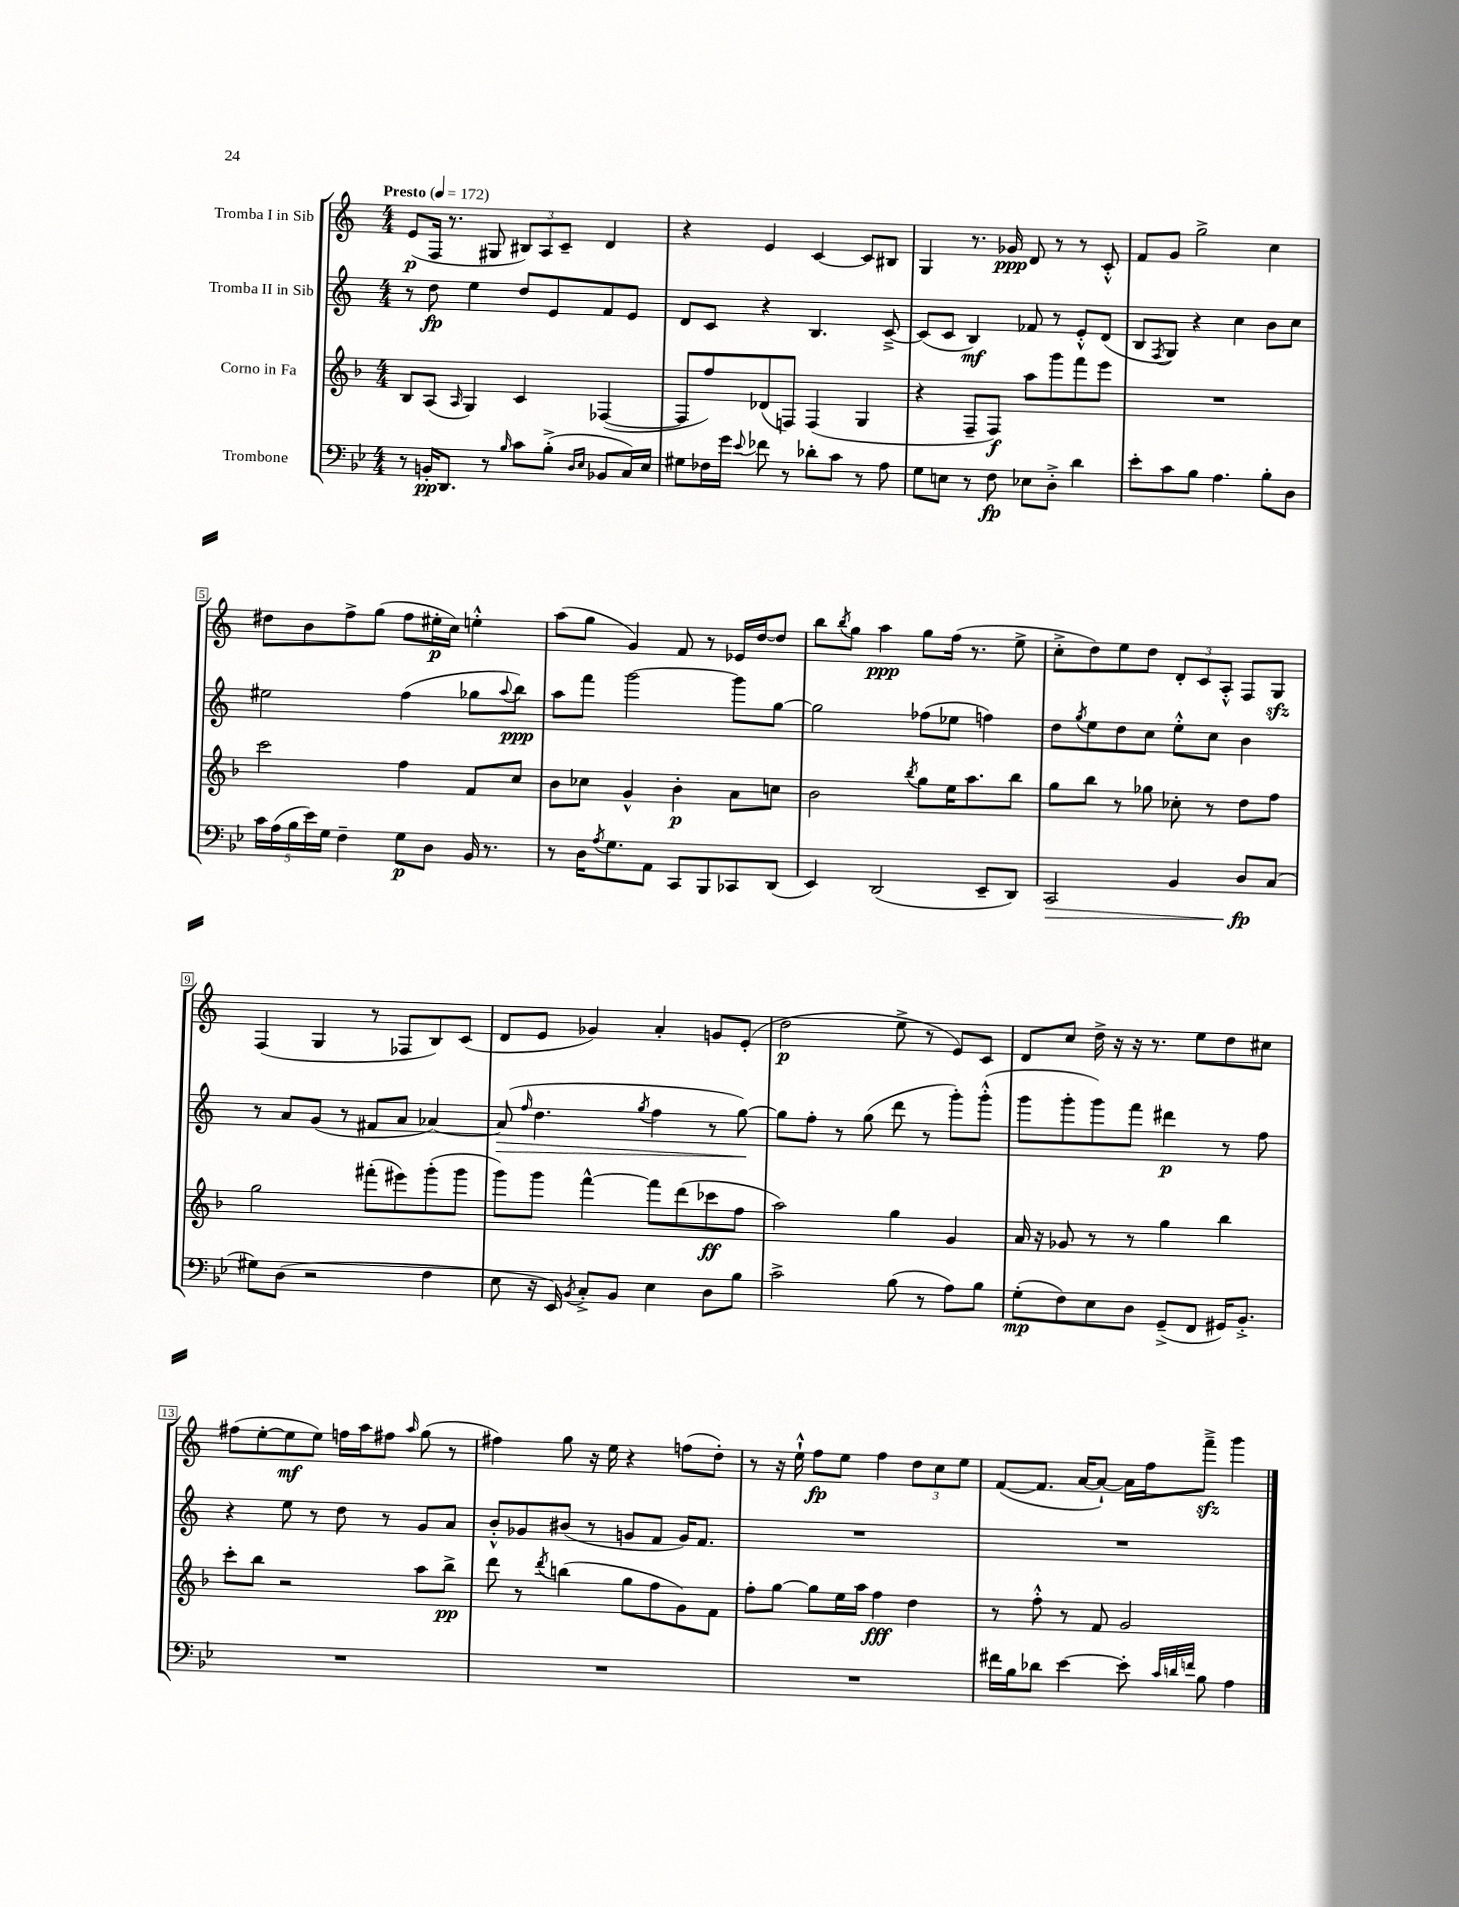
<<
\new StaffGroup <<
\new Staff = "s0" \with { instrumentName = "Tromba I in Sib" } {
    \clef treble \key c \major \numericTimeSignature \time 4/4 \tempo "Presto" 4 = 172
    e'8\p( f16 r8. gis8 \tuplet 3/2 { bis8) a8 c'8-- } d'4 |
    r4 e'4 c'4~ c'8 bis8 |
    g4 r8. ges'16\ppp d'8 r8 r8 c'8-.-^ |
    f'8 g'8 g''2-> c''4 |
    dis''8 b'8 f''8-> g''8( f''8 eis''16-.\p c''16) e''4-.-^ |
    a''8( g''8 g'4) f'8 r8 ees'16 d''16~ d''8 |
    b''8 \acciaccatura { b''8 } g''8 a''4\ppp g''8 f''16( r8. e''8-> |
    c''8-.-> d''8) e''8 d''8 \tuplet 3/2 { d'8-. c'8 a8-.-^ } f8 g8\sfz |
    f4( g4 r8 fes8 b8) c'8( |
    d'8 e'8 ges'4) a'4-. g'8 e'8-.( |
    d''2\p e''8-> r8 e'8) c'8 |
    d'8 c''8 d''16-> r16 r16 r8. e''8 d''8 cis''8 |
    fis''8( e''8~-. e''8\mf e''8) f''16 a''16 fis''8 \grace { a''16 } g''8( r8 |
    fis''4) g''8 r16 e''16 r4 f''8( d''8-.) |
    r8 r16 e''16-!-^ f''8\fp e''8 f''4 \tuplet 3/2 { d''8 c''8 e''8 } |
    f'8~( f'8. a'16~ a'8~-!) a'16 f''16 f'''8--->\sfz g'''4 \bar "|." |
}
\new Staff = "s1" \with { instrumentName = "Tromba II in Sib" } {
    \clef treble \key c \major \numericTimeSignature \time 4/4
    r8 d''8\fp e''4 d''8 e'8 f'8 e'8 |
    d'8 c'8 r4 b4. c'8~---> |
    c'8( c'8 b4\mf) fes'8 r8 e'8-.-^ d'8( |
    b8 \acciaccatura { f8 } g8) r4 c''4 b'8 c''8 |
    eis''2 f''4( ges''8 \appoggiatura { a''8 } b''8\ppp) |
    a''8 f'''8 g'''2~ g'''8 g''8~ |
    g''2 fes''8( ees''8 f''4) |
    d''8 \acciaccatura { g''8 } e''8 d''8 c''8 e''8-.-^ c''8 b'4 |
    r8 a'8 g'8( r8 fis'8 a'8 aes'4~) |
    aes'8\>( \grace { f''16 } d''4. \acciaccatura { g''8 } f''4 r8 g''8~\!) |
    g''8 f''8-. r8 g''8( d'''8 r8 g'''8-.) g'''8-.-^( |
    g'''8 g'''8-. g'''8) f'''8 dis'''4\p r8 f''8 |
    r4 e''8 r8 d''8 r8 g'8 a'8 |
    b'8-.-^ ges'8 bis'8( r8 g'8 f'8 g'16) f'8. |
    R1 |
    R1 \bar "|." |
}
\new Staff = "s2" \with { instrumentName = "Corno in Fa" } {
    \clef treble \key f \major \numericTimeSignature \time 4/4
    bes8 a8( \grace { a16 } g4) c'4 fes4~( |
    fes8 f''8) des'8( f8) f4( g4 |
    r4 f8-- f8\f) a''8 g'''8 f'''8 e'''8 |
    R1 |
    c'''2 f''4 f'8 c''8 |
    bes'8 ces''8 g'4-^ bes'4-.\p a'8 c''8 |
    bes'2 \acciaccatura { bes''8 } g''8 e''16 a''8. bes''8 |
    g''8 bes''8 r8 ges''8 ces''8-. r8 d''8 f''8 |
    g''2 fis'''8-.( eis'''8) g'''8-.( g'''8 |
    g'''8) g'''8 f'''4~-^ f'''8 d'''8( ces'''8\ff f''8 |
    a''2) g''4 g'4 |
    a'16 r16 ges'8 r8 r8 g''4 bes''4 |
    c'''8-. bes''8 r2 a''8 bes''8->\pp |
    d'''8 r8 \acciaccatura { d'''8 } b''4( g''8 f''8 g'8) f'8 |
    f''8-. g''8~ g''8 e''16 a''16 f''4\fff d''4 |
    r8 f''8-.-^ r8 f'8 g'2 \bar "|." |
}
\new Staff = "s3" \with { instrumentName = "Trombone" } {
    \clef bass \key bes \major \numericTimeSignature \time 4/4
    r8 b,16-.\pp d,8. r8 \grace { bes16 } c'8 bes8-.->( \grace { d16 ees16 } bes,8 c16) ees16 |
    gis8 fes16 g'16 \appoggiatura { ees'8 } fes'8 r8 des'8-. c'8 r8 a8 |
    g8 e8 r8 f8\fp ees8 d8-.-> d'4 |
    ees'8-. c'8 bes8 a4. bes8-. d8 |
    \tuplet 5/4 { c'16 a16( bes16 ees'16) g16 } f4-- g8\p d8 bes,16 r8. |
    r8 d16 \acciaccatura { a8 } g8. a,8 c,8 bes,,8 ces,8 d,8( |
    ees,4) d,2( ees,8-- d,8) |
    c,2\> bes,4 d8\fp\! c8( |
    gis8) d8( r2 f4 |
    ees8 r16 ees,16) \acciaccatura { bes,8 } c8-.-> bes,8 ees4 d8 bes8 |
    c'2-> bes8( r8 a8) bes8 |
    g8-.\mp( f8) ees8 d8 g,8--->( f,8 gis,16) bes,8.-.-> |
    R1 |
    R1 |
    R1 |
    fis'16 bes16 des'8 ees'4~ ees'8-. \grace { c'32 d'32 f'32 } bes8 a4 \bar "|." |
}
>>
>>
\layout { \context { \Score \override BarNumber.stencil = #(make-stencil-boxer 0.1 0.3 ly:text-interface::print) } }
